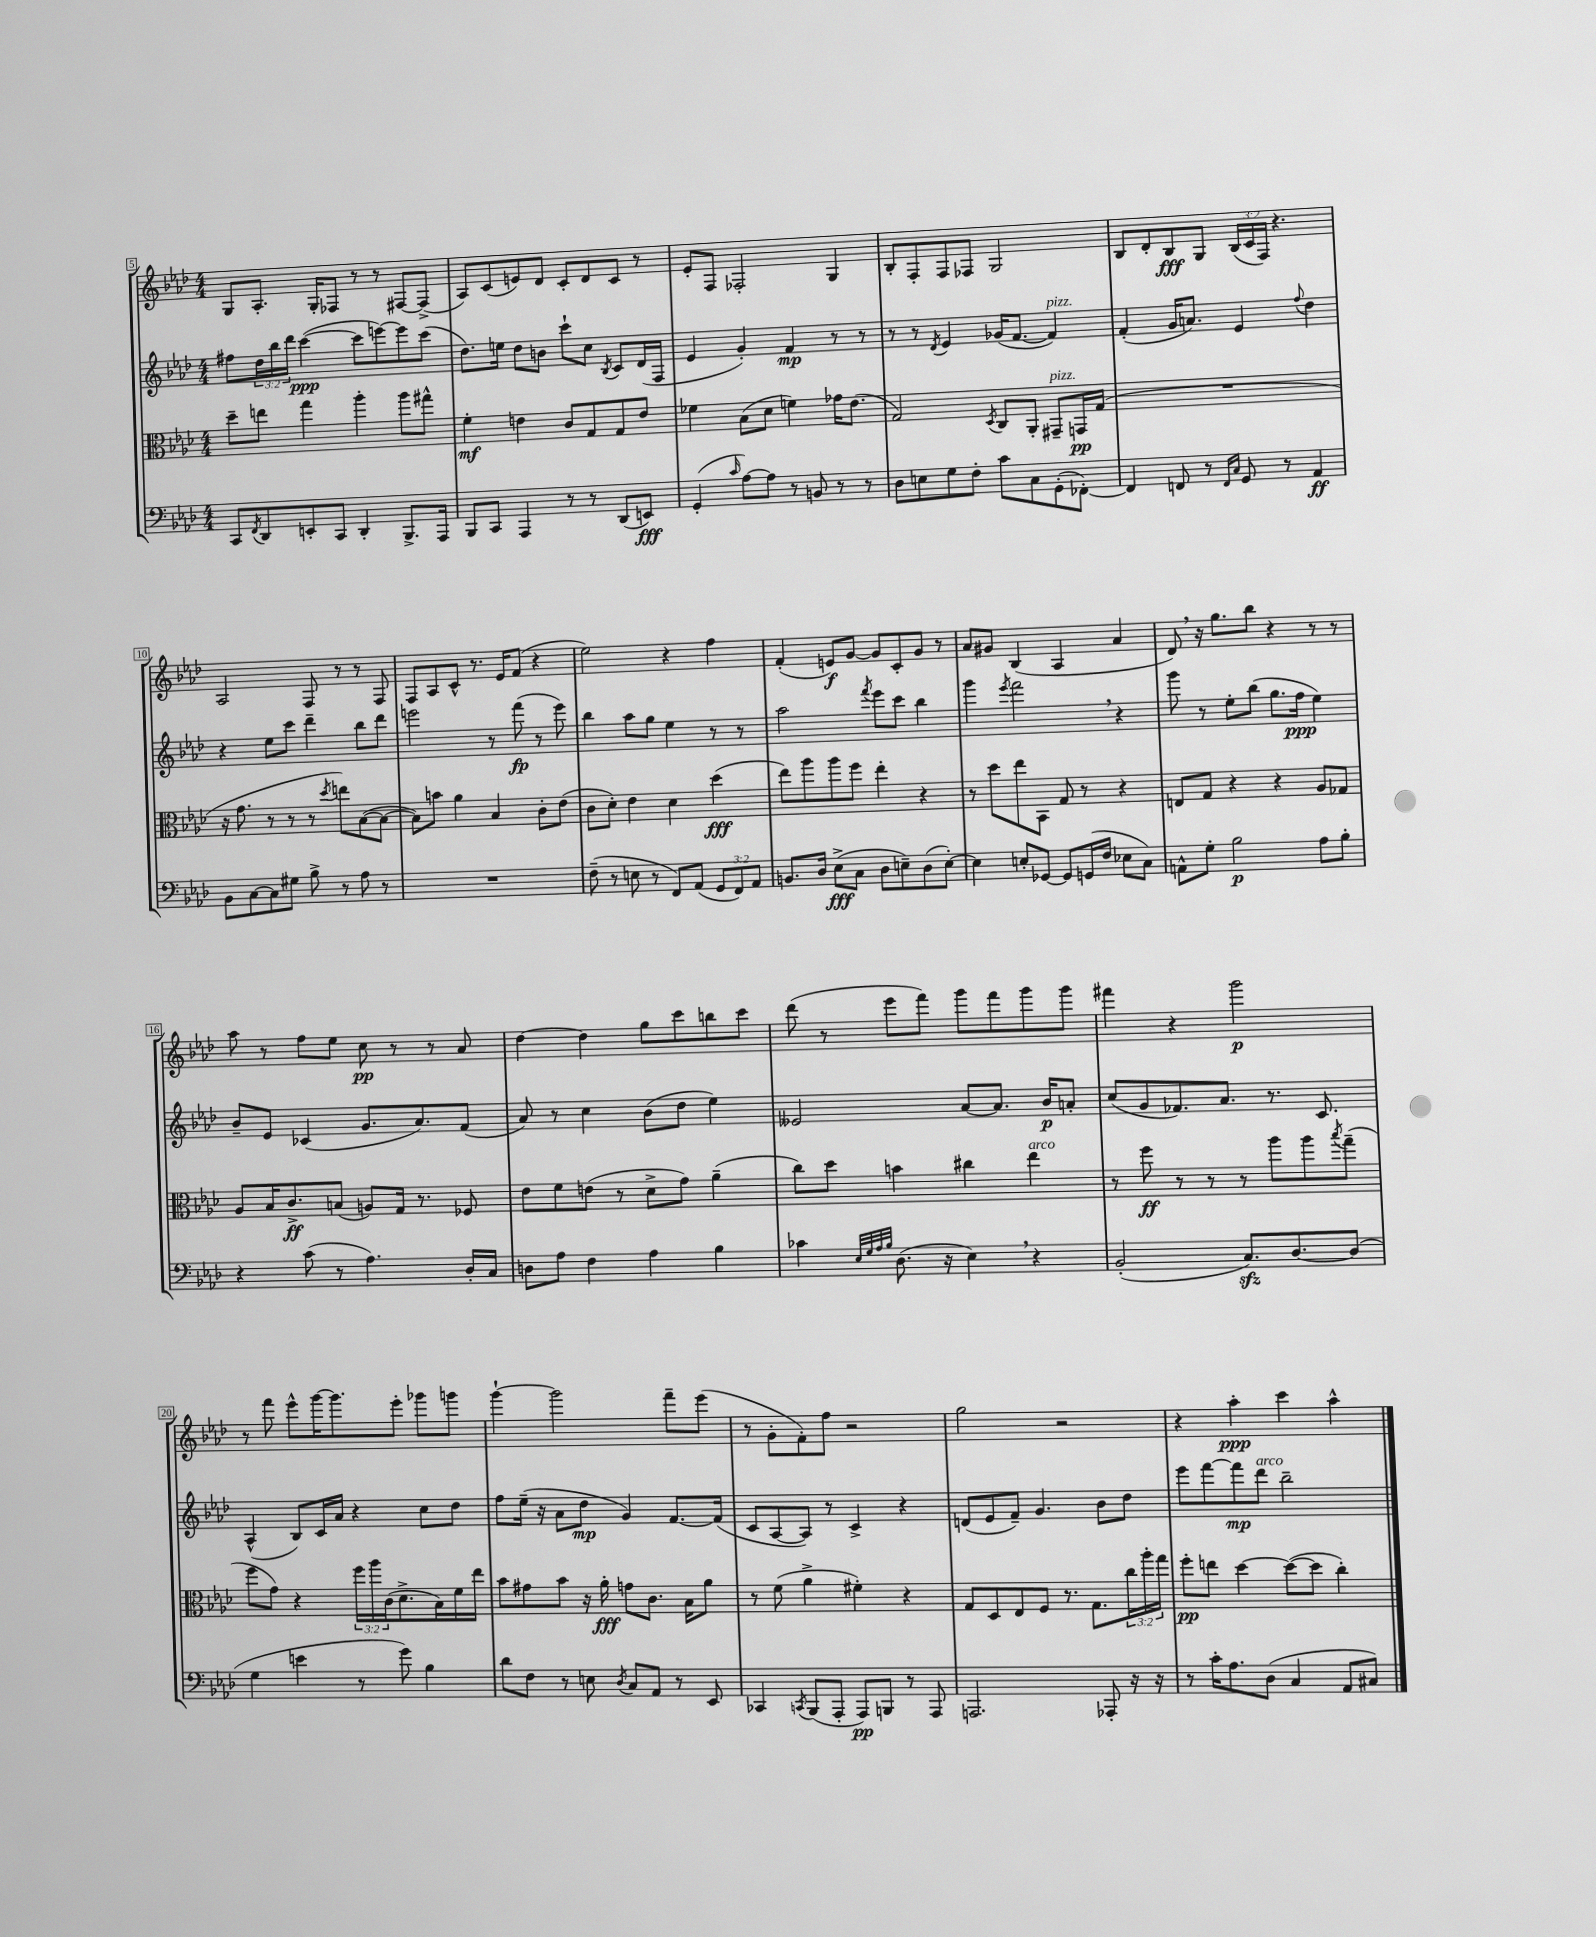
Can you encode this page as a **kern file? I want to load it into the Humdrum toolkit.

**kern	**kern	**kern	**kern
*staff4	*staff3	*staff2	*staff1
*clefF4	*clefC3	*clefG2	*clefG2
*k[b-e-a-d-]	*k[b-e-a-d-]	*k[b-e-a-d-]	*k[b-e-a-d-]
*M4/4	*M4/4	*M4/4	*M4/4
8CC	8dd-~	8ff#	8G
8qFF	.	.	.
8DD-	8ee	24dd-	8.A-'
.	.	24bb-	.
.	.	24ddd-	.
8EE'	4gg	([4ccc	.
.	.	.	16G'
8CC	.	.	8F-
4DD-'	4aa-'	8ccc]	8r
.	.	[8eee)	8r
8.BBB-^	8aa-	8eee]	[8F#
.	8gg#^^	(8ccc	(8F#^]
16AAA-	.	.	.
=	=	=	=
8BBB-	4f'	8.dd-)	8A-)
8CC	.	.	(8c
.	.	16ee	.
4AAA-	4e	8dd-	8e)
.	.	8b	8d-
8r	8c	8ccc`	8c'
8r	8G	8cc	8d-
.	.	8qB-	.
(8DD-	8G	8c	8c
8EE)	8e	(16d-	8r
.	.	16F	.
=	=	=	=
(4GG'	4f-	4e-	8e-'
.	.	.	8F
16qqc	.	.	.
[8A-)	(8B-	4g')	2F-'
8A-]	8d-	.	.
8r	4f)	4f	.
8BB	.	.	.
8r	16g-	8r	4G
.	(8.e-	.	.
8r	.	8r	.
=	=	=	=
8D-	2G)	8r	8B-'
8E	.	8r	8F'
.	.	8qd-	.
8G	.	4e-	8F
8F'	.	.	8F-
.	8qD-	.	.
8c	8C	(16g-	2G
.	.	[8.f	.
8C	8AA-'	.	.
(8GG'	8GG#~	4f])	.
[8FF-')	16GG	.	.
.	(16G	.	.
=	=	=	=
4FF-]	1r	(4f'	8B-
.	.	.	8d-'
8FF	.	16g	8B-
.	.	8.a)	.
8r	.	.	8G
16qqFF	.	.	.
16qqC	.	.	.
8GG	.	4e-	(24B-
.	.	.	24c
.	.	.	24F)
8r	.	.	4.r
.	.	8qqff	.
4AA-	.	4dd-	.
=	=	=	=
8BB-	16r	4r	2A-
.	8.g	.	.
[8C	.	.	.
8C]	8r	8ee-	.
8G#	8r	8ccc	.
8B-^	8r	4ddd-~	8F
.	8qdd-	.	.
8r	8ee)	.	8r
8A-	([8B-	8bb-	8r
8r	8B-_	8ddd-	8F
=	=	=	=
1r	8B-])	2eee	8F
.	8b	.	8A-
.	4a-	.	8c^^
.	.	.	8.r
.	4B-	8r	.
.	.	.	16e-
.	.	(8fff	(8f
.	8c'	8r	4r
.	(8e-	8eee)	.
=	=	=	=
(8F~	8c	4bb-	2ee-)
8r	8d-')	.	.
8E	4e-	8aa-	.
8r	.	8gg	.
8FF)	4d-	4ee-	4r
(8AA-	.	.	.
12GG	(4dd-	8r	4ff
12FF)	.	.	.
.	.	8r	.
12AA-	.	.	.
=	=	=	=
8.BB	8ee-)	2aa-	(4f'
.	8aa-	.	.
16D-	.	.	.
(8E-^	8aa-	.	8e)
8C	8ff	.	[8g
.	.	8qfff	.
8D-	4ee-'	8eee-	8g]
8E~)	.	8ccc	8c'
(8D-	4r	4bb-	8g
[8E')	.	.	8r
=	=	=	=
4E]	8r	4ggg	8a-
.	8dd-	.	8g#
.	.	8qeee-	.
8E'	8ee-	2fff	(4B-
[8GG-	8BB-	.	.
8GG-]	8G	.	4A-
(16GG	8r	.	.
16F	.	.	.
8E-	4r	4r	4a-
8C)	.	.	.
=	=	=	=
8AA^^	8E	8ggg	8d-)
8G'	8G	8r	16r
.	.	.	8.gg
2B-	4r	8ee-'	.
.	.	(8bb-	8bb-
.	4r	8.gg	4r
.	.	16ff	.
8A-	8A-	4ee-)	8r
8B-'	8G-	.	8r
=	=	=	=
4r	8A-	8b-~	8aa-
.	16B-	8e-	8r
.	8.c^	.	.
(8c	.	(4c-	8ff
8r	(8B	.	8ee-
4.A-)	8A)	8.g	8cc
.	16G	.	8r
.	8.r	8.a-)	.
.	.	.	8r
16D-'	8F-	(8f	8a-
16C	.	.	.
=	=	=	=
8D	8e-	8a-)	[4dd-
8A-	8f	8r	.
4F	(8e	4cc	4dd-]
.	8r	.	.
4A-	8d-^	(8b-	8gg
.	8g)	8dd-	8ccc
4B-	(4a-~	4ee-)	8bb
.	.	.	8ccc
=	=	=	=
4c-	8cc)	2e--	(8ddd-
.	8dd-	.	8r
32qqE-	.	.	.
32qqG	.	.	.
32qqA-	.	.	.
32qqB-	.	.	.
(8.D-	4b	.	8eee-
.	.	.	8fff)
16r	.	.	.
4E-)	4cc#	[8a-	8ggg
.	.	8.a-]	8fff
4r	4ee-	.	8ggg
.	.	16b-	.
.	.	8a'	8ggg
=	=	=	=
(2BB-'	8r	(8cc	4fff#
.	8ff	8g	.
.	8r	8.f-)	4r
.	8r	.	.
.	.	8.a-	.
8.C)	8r	.	2ggg
.	8aa-	8.r	.
[8.D-	.	.	.
.	8aa-	.	.
.	.	8.c	.
.	8qbb-	.	.
(8D-]	(8gg~	.	.
=	=	=	=
4G	8ff	(4A-^^	8r
.	8g)	.	8fff
4e	4r	8B-)	8eee-^^
.	.	16c	[16ggg
.	.	16a-	8.ggg]
8r	24ff	4r	.
.	24aa-	.	.
.	(24c	.	.
8g)	8.d-^	.	8eee-'
4B-	.	8cc	8ggg-
.	16B-)	.	.
.	16f	8dd-	8ggg
.	16ee-	.	.
=	=	=	=
8d-	8b-	8ff	[4ggg`
8F	8g#	(16ee-~	.
.	.	16r	.
8r	8b-	8a-	2ggg]
8E	16r	8dd-	.
.	16a-'	.	.
8qD-	.	.	.
8C	8g	4g)	.
8AA-	8.c	.	.
8r	.	[8.f	8fff~
.	16B-	.	.
8EE-	8a-	.	(8eee-
.	.	(16f]	.
=	=	=	=
4CC-	8r	8c	8r
.	(8f	[8A-	8g'
8qCC	.	.	.
(8BBB-	4a-^	8A-])	8f')
8AAA-'	.	8r	8ff
8AAA-)	4f#')	4c^	2r
8BBB	.	.	.
8r	4r	4r	.
8AAA-	.	.	.
=	=	=	=
2.AAA	8G	(8d	2gg
.	8D-	8e-	.
.	8E-	8f~)	.
.	8F	4.g	.
.	8.r	.	2r
.	8.G	.	.
8AAA-'	.	8b-	.
16r	24cc	8dd-	.
.	24aa-'	.	.
16r	.	.	.
.	24gg	.	.
=	=	=	=
8r	8ff'	8eee-	4r
16c'	8ee	[8fff	.
8.A-	.	.	.
.	[4dd-	8fff]	4aa-'
(8D-	.	8ddd-	.
4C	(8dd-_	2bb-~	4ccc
.	8dd-]	.	.
8AA-	4cc')	.	4aa-^^
8C#)	.	.	.
==	==	==	==
*-	*-	*-	*-
